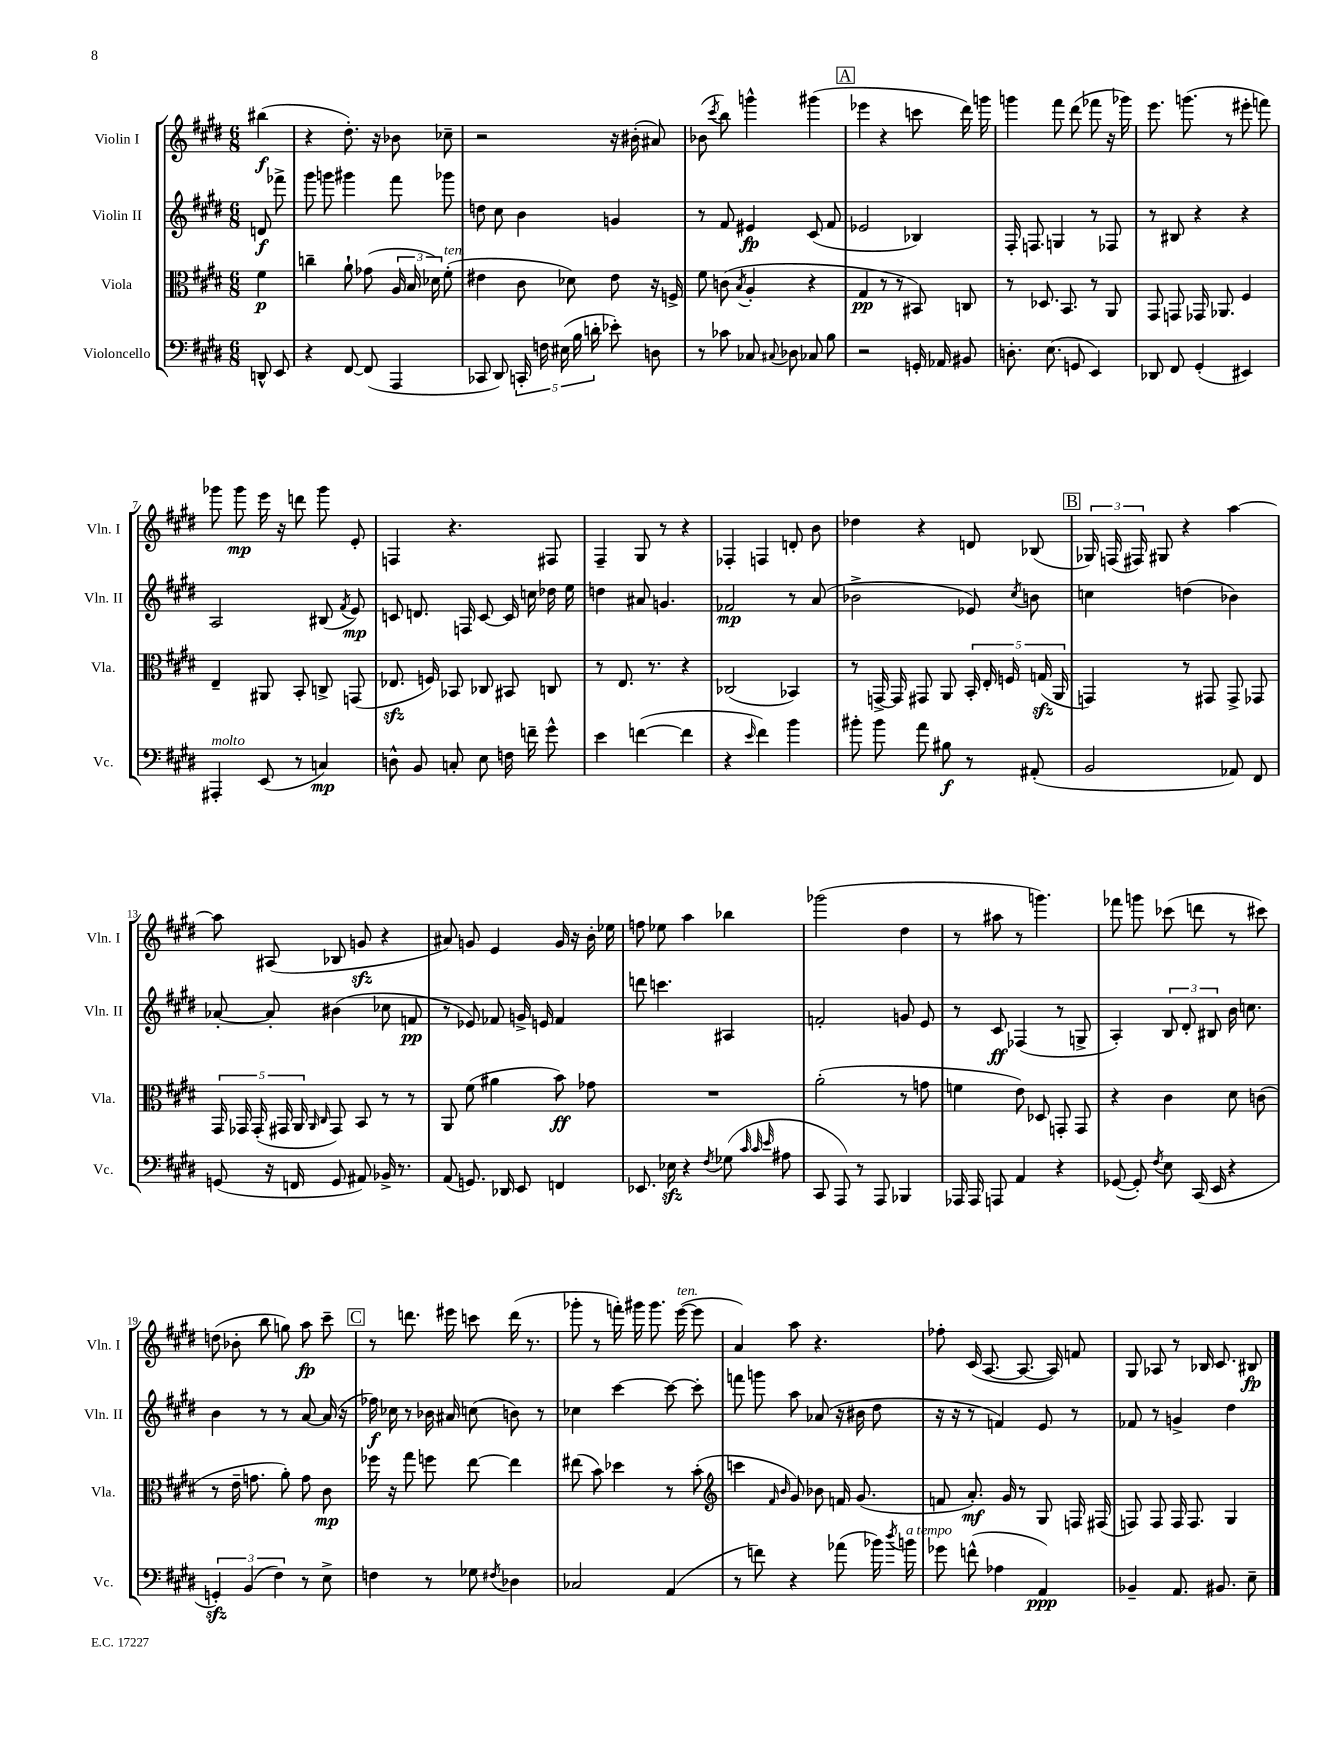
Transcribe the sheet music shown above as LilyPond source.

<<
\new StaffGroup <<
\new Staff = "s0" \with { instrumentName = "Violin I" shortInstrumentName = "Vln. I" } {
    \clef treble \key e \major \numericTimeSignature \time 6/8 \partial 4
    \autoBeamOff bis''4\f( |
    r4 dis''8.-.) r16 bes'8 ces''8-- |
    r2 r16 bis'16-.( ais'8) |
    bes'8( \acciaccatura { cis'''8 } b''8) g'''4-^ gis'''4( |
    \mark \markup { \box "A" } ees'''4 r4 c'''8 dis'''16) g'''16 |
    g'''4 fis'''8 dis'''8( fes'''8 r16 ges'''16) |
    e'''8. g'''8.( r8 eis'''8-. f'''8) |
    ges'''8 ges'''8\mp e'''16 r16 d'''8 ges'''8 e'8-. |
    f4 r4. fis8 |
    fis4-- gis8 r8 r4 |
    fes4-. f4 d'8-. b'8 |
    des''4 r4 d'8 bes8( |
    \mark \markup { \box "B" } \tuplet 3/2 { ges16) f16( fis16) } gis8 r4 a''4~ |
    a''8 ais8( bes8 g'8\sfz r4 |
    ais'8) g'8 e'4 g'16 r16 b'16-. ees''16 |
    f''8 ees''8 a''4 bes''4 |
    ges'''2( dis''4 |
    r8 ais''8 r8 g'''4.) |
    fes'''8 g'''8 ces'''8( d'''8 r8 cis'''8) |
    d''8( bes'8-. b''8 g''8) a''8\fp cis'''8-- |
    \mark \markup { \box "C" } r8 d'''8. eis'''16 c'''8 d'''16( r8. |
    ges'''8-. r8 f'''16-.) gis'''16 gis'''8. e'''16~^\markup { \italic "ten." }( e'''8 |
    a'4) a''8 r4. |
    fes''8-. cis'16( a8.~ a8.~ a16) f'8 |
    gis8 aes8 r8 bes16 cis'8. bis8\fp \bar "|." |
}
\new Staff = "s1" \with { instrumentName = "Violin II" shortInstrumentName = "Vln. II" } {
    \clef treble \key e \major \numericTimeSignature \time 6/8 \partial 4
    \autoBeamOff d'8\f fes'''8-> |
    gis'''8 g'''8 gis'''4 fis'''8 ges'''8 |
    d''8 cis''8 b'4 g'4 |
    r8 fis'8 eis'4\fp cis'8( fis'8 |
    \mark \markup { \box "A" } ees'2 bes4) |
    fis16-. f8. g4 r8 fes8 |
    r8 bis8 r4 r4 |
    a2 bis8( \acciaccatura { fis'8 } e'8\mp) |
    c'8 d'8. f16 c'8~ c'16 c''16 des''16 e''16 |
    d''4 ais'8 g'4. |
    fes'2\mp r8 a'8( |
    bes'2-> ees'8) \acciaccatura { cis''8 } b'8 |
    \mark \markup { \box "B" } c''4 d''4( bes'4) |
    aes'8~-. aes'8-. bis'4( ces''8 f'8\pp |
    r8 ees'8) fes'8 g'16-> e'16 fes'4 |
    d'''8 c'''4. ais4 |
    f'2-. g'8 e'8 |
    r8 cis'8\ff fes4( r8 g8-> |
    a4-.) \tuplet 3/2 { b8 dis'8-. bis8 } b'16 c''8. |
    b'4 r8 r8 a'8~ a'16( r16 |
    \mark \markup { \box "C" } fes''16\f) ces''16 r8 bes'16 ais'16 c''8( b'8) r8 |
    ces''4 cis'''4~ cis'''8~ cis'''8-. |
    f'''8 g'''8 a''8 aes'8( r16 bis'16 dis''8 |
    r16 r16 r8 f'4) e'8 r8 |
    fes'8 r8 g'4-> dis''4 \bar "|." |
}
\new Staff = "s2" \with { instrumentName = "Viola" shortInstrumentName = "Vla." } {
    \clef alto \key e \major \numericTimeSignature \time 6/8 \partial 4
    \autoBeamOff fis'4\p |
    c''4-- a'8-! ges'8( \tuplet 3/2 { a16 b16 des'16) } fis'8-.^\markup { \italic "ten." }( |
    eis'4 cis'8 des'8) eis'8 r16 f16-> |
    fis'8 c'8( \acciaccatura { b8 } a4-. r4 |
    \mark \markup { \box "A" } gis4\pp r8 r8 bis,8) c8 |
    r8 des8. b,8. r8 a,8 |
    gis,8 g,8 ges,16 aes,8. fis4 |
    e4-- ais,8 b,8-. c8-> g,8( |
    ees8.\sfz f16) bes,8 ces8 bis,8 c8 |
    r8 e8. r8. r4 |
    ces2( bes,4) |
    r8 g,16~-> g,16 gis,8 a,8 \tuplet 5/4 { b,16-. e16-. f16 g16\sfz( a,16 } |
    \mark \markup { \box "B" } g,4) r8 gis,8 gis,8-> ges,8 |
    \tuplet 5/4 { gis,16 ges,16 ges,16-.( gis,16 a,16 } \grace { a,16 cis16 } gis,8) b,8 r8 r8 |
    a,8 fis'8( ais'4 b'8\ff) ges'8 |
    R2. |
    a'2-.( r8 g'8 |
    f'4 e'8) des8 g,8-. g,8 |
    r4 cis'4 dis'8 c'8( |
    r8 e'16-- g'8. a'8-.) g'8 cis'8\mp |
    \mark \markup { \box "C" } fes''16 r16 gis''8 f''8 e''8~ e''4 |
    eis''8( b'8) des''4 r8 b'8-.( |
    \clef treble c'''4 \grace { fis'16 b'16 } gis'8) bes'8 f'16 gis'8.( |
    f'8 a'8.-.\mf) gis'16 r8 gis8 f16 fis16( |
    f8) f8 f16 f8. gis4 \bar "|." |
}
\new Staff = "s3" \with { instrumentName = "Violoncello" shortInstrumentName = "Vc." } {
    \clef bass \key e \major \numericTimeSignature \time 6/8 \partial 4
    \autoBeamOff d,8-^ e,8 |
    r4 fis,8~ fis,8( a,,4 |
    ces,8 dis,8) \tuplet 5/4 { c,16-. f16 eis16( b16 d'16-. } ees'8-.) d8 |
    r8 ces'8 ces8 \appoggiatura { cis8 } des8 ces8 b8 |
    \mark \markup { \box "A" } r2 g,16-. aes,16 bis,8 |
    d8.-. e8.( g,8 e,4) |
    des,8 fis,8 gis,4-.( eis,4) |
    ais,,4-.^\markup { \italic "molto" } e,8( r8 c4\mp) |
    d8-^ b,8 c8-. e8 f16 f'16-- gis'8-^ |
    e'4 f'4~( f'4 |
    r4 \grace { e'16 } fis'4) b'4 |
    bis'8-. bis'8 a'8 bis8\f r8 ais,8-.( |
    \mark \markup { \box "B" } b,2 aes,8) fis,8 |
    g,8( r16 f,16 g,8 ais,8) bes,16-> r8. |
    a,8( g,8.) des,16 e,8 f,4 |
    ees,8. ees16\sfz r4 \acciaccatura { fis8 } ges8( \grace { cis'32 cis'32 e'32 } ais8 |
    cis,8 a,,8) r8 a,,8 bes,,4 |
    aes,,16 aes,,16 a,,8 a,4 r4 |
    ges,8~( ges,8-.) \acciaccatura { fis8 } e8 cis,16( e,16 r4 |
    \tuplet 3/2 { g,4-.\sfz) b,4( fis4) } r8 e8-> |
    \mark \markup { \box "C" } f4 r8 ges8 \acciaccatura { fis8 } des4 |
    ces2 a,4( |
    r8 f'8) r4 aes'8( bes'16) \acciaccatura { dis''8 } b'16^\markup { \italic "a tempo" } |
    ges'8 f'8-^( aes4 a,4\ppp) |
    bes,4-- a,8. bis,8. e8-- \bar "|." |
}
>>
>>
